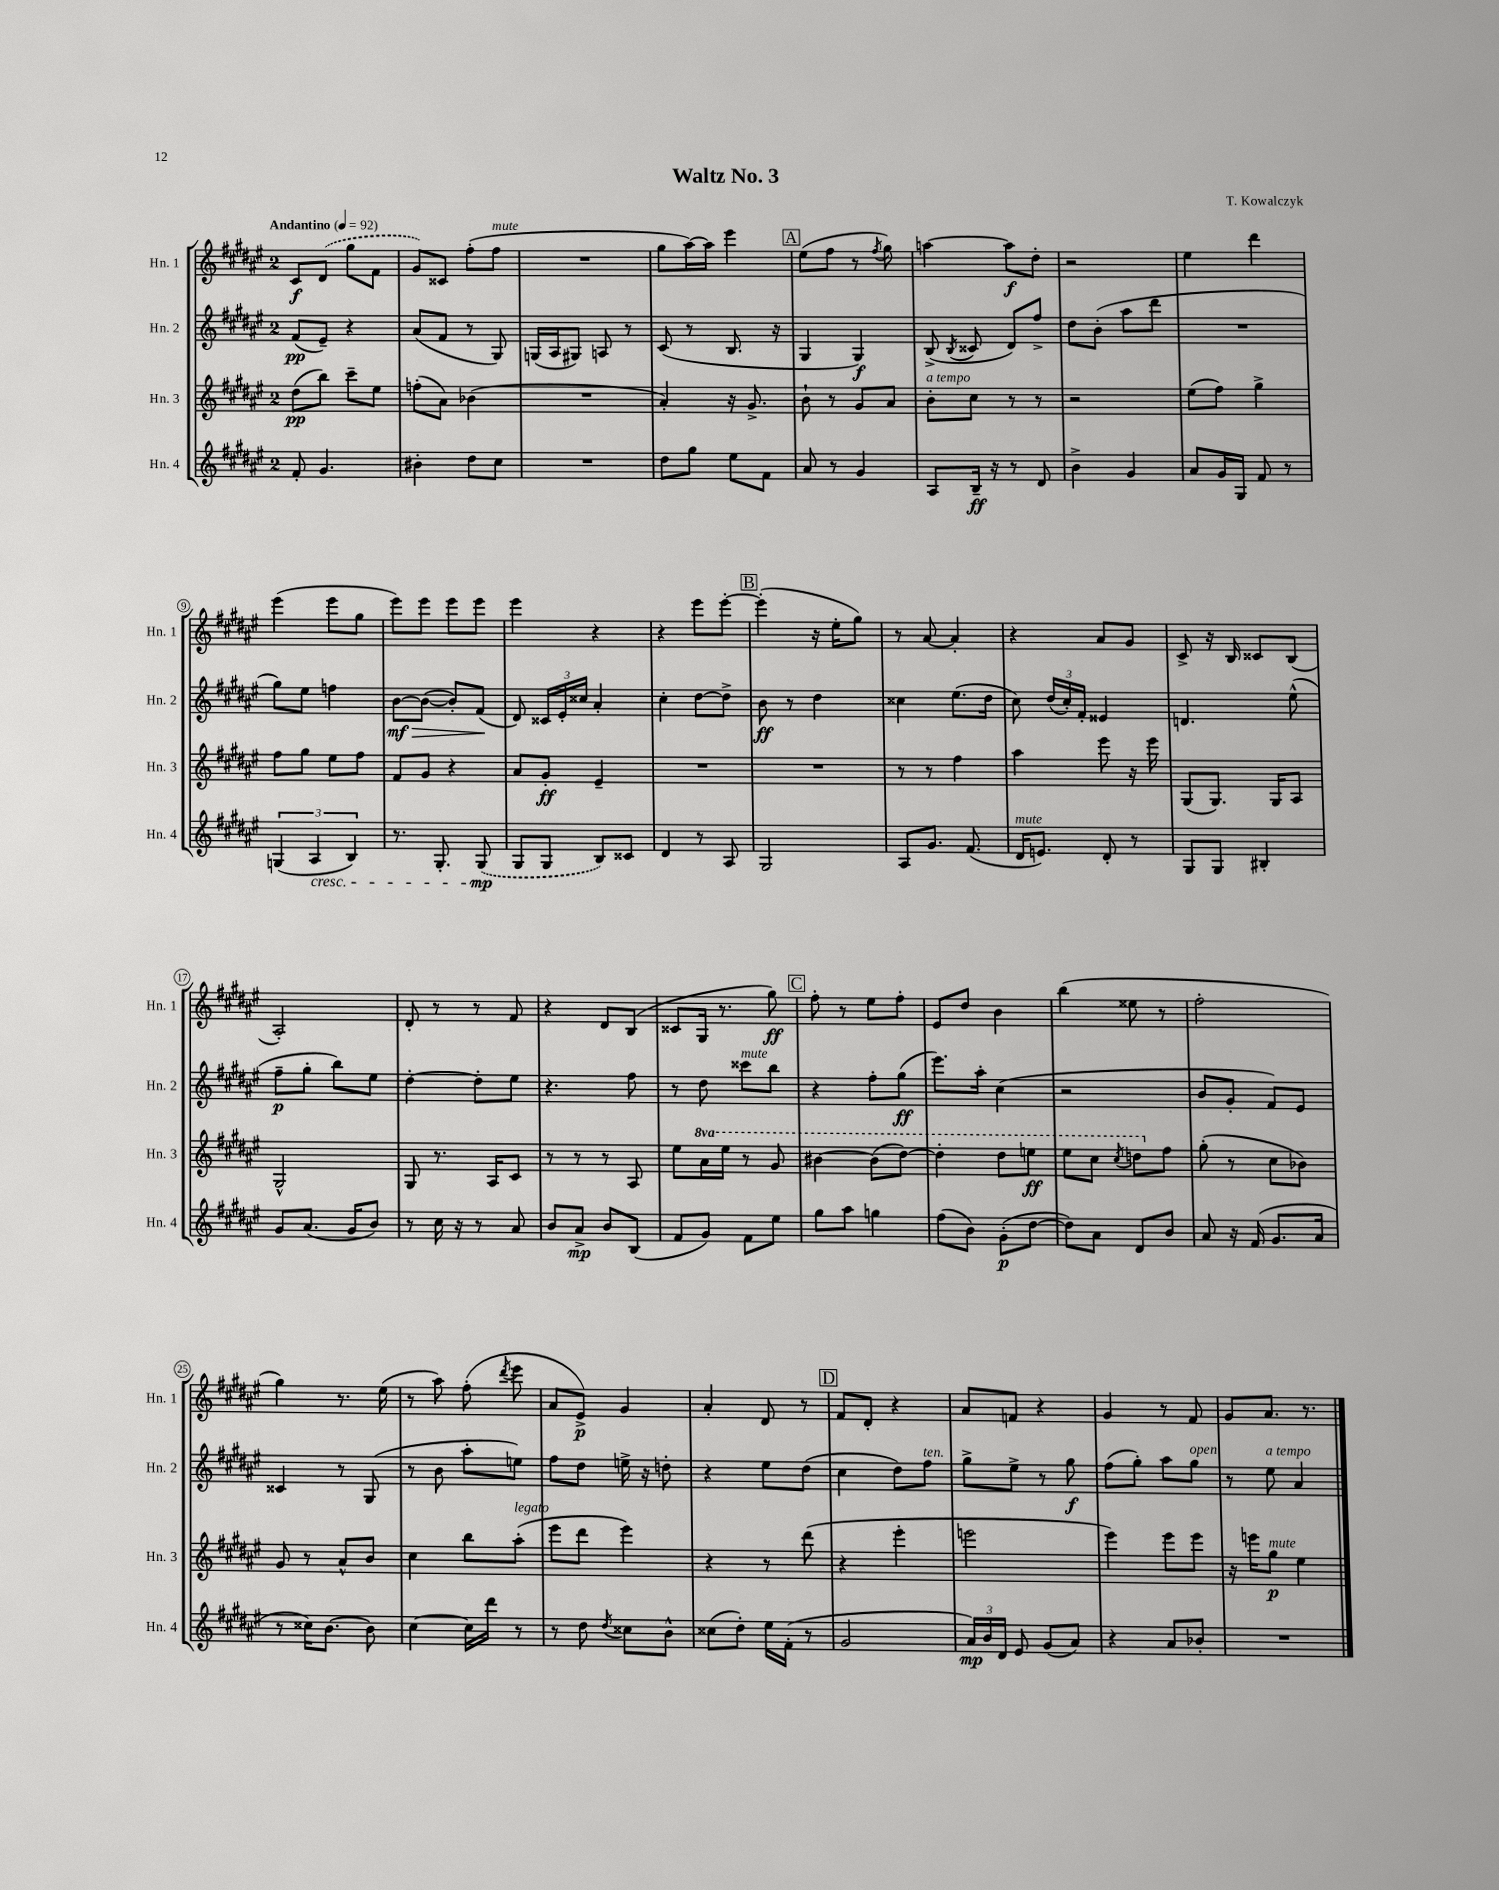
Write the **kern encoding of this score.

**kern	**kern	**kern	**kern
*staff4	*staff3	*staff2	*staff1
*clefG2	*clefG2	*clefG2	*clefG2
*k[f#c#g#d#a#e#]	*k[f#c#g#d#a#e#]	*k[f#c#g#d#a#e#]	*k[f#c#g#d#a#e#]
*M2/4	*M2/4	*M2/4	*M2/4
*MM92	*MM92	*MM92	*MM92
8f#'	(8dd#	(8f#	8c#
4.g#	8bb)	8e#~)	(8d#
.	8ccc#~	4r	8gg#
.	8ee#	.	8f#
=	=	=	=
4b#'	(8ff'	(8a#	8g#)
.	8a#)	8f#	8c##
8dd#	(4b-	8r	(8ff#'
8cc#	.	8G#)	8ff#
=	=	=	=
2r	2r	(16G	2r
.	.	16A#	.
.	.	8G#)	.
.	.	8A	.
.	.	8r	.
=	=	=	=
8dd#	4a#')	(8c#	8gg#
8gg#	.	8r	[16aa#)
.	.	.	16aa#]
8ee#	16r	8.B	4eee#
.	8.g#^	.	.
8f#	.	.	.
.	.	16r	.
=	=	=	=
8a#	8b`	4G#	(8ee#
8r	8r	.	8ff#
4g#	8g#	4G#)	8r
.	.	.	8qff#
.	8a#	.	8gg#)
=	=	=	=
8A#	8b'	(8B^	[4aa
.	.	8qB	.
16B~	8cc#	8c##	.
16r	.	.	.
8r	8r	8d#)	8aa]
8d#	8r	8ff#^	8dd#'
=	=	=	=
4b^	2r	8dd#	2r
.	.	(8b'	.
4g#	.	8aa#	.
.	.	8ddd#	.
=	=	=	=
8a#	(8ee#	2r	4ee#
16g#	8ff#)	.	.
16G#	.	.	.
8f#	4gg#^	.	4ddd#
8r	.	.	.
=	=	=	=
(6G	8ff#	8gg#)	(4eee#
.	8gg#	8ee#	.
6A#	.	.	.
.	8ee#	4ff	8eee#
6B)	.	.	.
.	8ff#	.	8gg#
=	=	=	=
8.r	8f#	[8b	8eee#)
.	8g#	(8b_	8eee#
8.G#'	.	.	.
.	4r	8b'])	8eee#
(8G#	.	(8f#	8eee#
=	=	=	=
8G#	8a#	8d#)	4eee#
8G#	8g#'	24c##	.
.	.	24e#'	.
.	.	24cc##	.
8B)	4e#~	4a#'	4r
8c##	.	.	.
=	=	=	=
4d#	2r	4cc#'	4r
8r	.	[8dd#	8eee#
8A#	.	8dd#^]	[8eee#'
=	=	=	=
2G#	2r	8b	(4eee#']
.	.	8r	.
.	.	4dd#	16r
.	.	.	16ee#'
.	.	.	8gg#)
=	=	=	=
8A#	8r	4cc##	8r
8.g#	8r	.	[8a#
.	4ff#	(8.ee#	4a#']
(8.f#	.	.	.
.	.	16dd#	.
=	=	=	=
16d#	4aa#	8cc#)	4r
8.e)	.	.	.
.	.	(24dd#	.
.	.	24cc#')	.
.	.	24f#'	.
8d#'	8eee#	4e##	8a#
8r	16r	.	8g#
.	16eee#	.	.
=	=	=	=
8G#	(8G#	4.d	8c#^
8G#	8.G#)	.	16r
.	.	.	16B
4B#'	.	.	8c##
.	16G#	.	.
.	8A#	(8ee#^^	(8B
=	=	=	=
8g#	2G#^^	8ff#~	2A#')
(8.a#	.	8gg#'	.
.	.	8bb)	.
16g#	.	.	.
8b)	.	8ee#	.
=	=	=	=
8r	8G#	[4dd#'	8d#'
16cc#	8.r	.	8r
16r	.	.	.
8r	.	8dd#']	8r
.	16A#	.	.
8a#	8c#	8ee#	8f#
=	=	=	=
8b	8r	4.r	4r
8a#^	8r	.	.
8b	8r	.	8d#
(8B	8A#	8ff#	(8B
=	=	=	=
8f#	8ee#	8r	8c##
8g#)	16aa#	8dd#	16G#
.	16eee#	.	8.r
8f#	8r	8ccc##	.
8ee#	8gg#	8bb	8gg#)
=	=	=	=
8gg#	[4bb#	4r	8ff#'
8aa#	.	.	8r
4gg	(8bb#]	8ff#'	8ee#
.	[8ddd#)	(8gg#	8ff#'
=	=	=	=
(8ff#	4ddd#']	8.eee#)	8e#
8b)	.	.	8dd#
.	.	16aa#'	.
(8g#'	8ddd#	(4cc#	4b
[8dd#	8eee	.	.
=	=	=	=
8dd#])	8eee#	2r	(4bb
8a#	8ccc#	.	.
.	8qccc#	.	.
8d#	8ddd	.	8ee##
8b	8ff#	.	8r
=	=	=	=
8a#	(8gg#'	8b	2ff#'
16r	8r	8g#'	.
(16f#	.	.	.
8.g#	8cc#	8f#)	.
.	8b-)	8e#	.
16a#	.	.	.
=	=	=	=
8r	8g#	4c##	4gg#)
16cc##)	8r	.	.
[8.b	.	.	.
.	8a#^^	8r	8.r
8b]	8b	(8G#	.
.	.	.	(16ee#
=	=	=	=
[4cc#	4cc#	8r	8r
.	.	8b	8aa#)
16cc#]	8bb	8aa#'	(8ff#'
16ddd#	.	.	.
.	.	.	8qddd#
8r	(8aa#'	8ee)	8eee#
=	=	=	=
8r	8eee#	8ff#	8a#
8dd#	8ddd#	8dd#	8e#^)
8qdd#	.	.	.
8cc##	4eee#)	16ee^	4g#
.	.	16r	.
8b^^	.	8dd'	.
=	=	=	=
(8cc##	4r	4r	4a#'
8dd#')	.	.	.
16ee#	8r	8ee#	8d#
(16f#'	.	.	.
8r	(8ddd#	(8dd#	8r
=	=	=	=
2g#	4r	4cc#	8f#
.	.	.	8d#'
.	4eee#'	8dd#)	4r
.	.	8ff#	.
=	=	=	=
24a#)	2eee	8gg#^	8a#
24b	.	.	.
24d#	.	.	.
8e#	.	8ee#^	8f
(8g#	.	8r	4r
8a#)	.	8gg#	.
=	=	=	=
4r	4eee#)	(8ff#	4g#
.	.	8gg#')	.
8a#	8eee#	8aa#	8r
8b-'	8eee#	8gg#	8f#
=	=	=	=
2r	16r	8r	8g#
.	16eee	.	.
.	8gg#	8ee#	8.a#
.	4ee#	4a#	.
.	.	.	8.r
==	==	==	==
*-	*-	*-	*-
